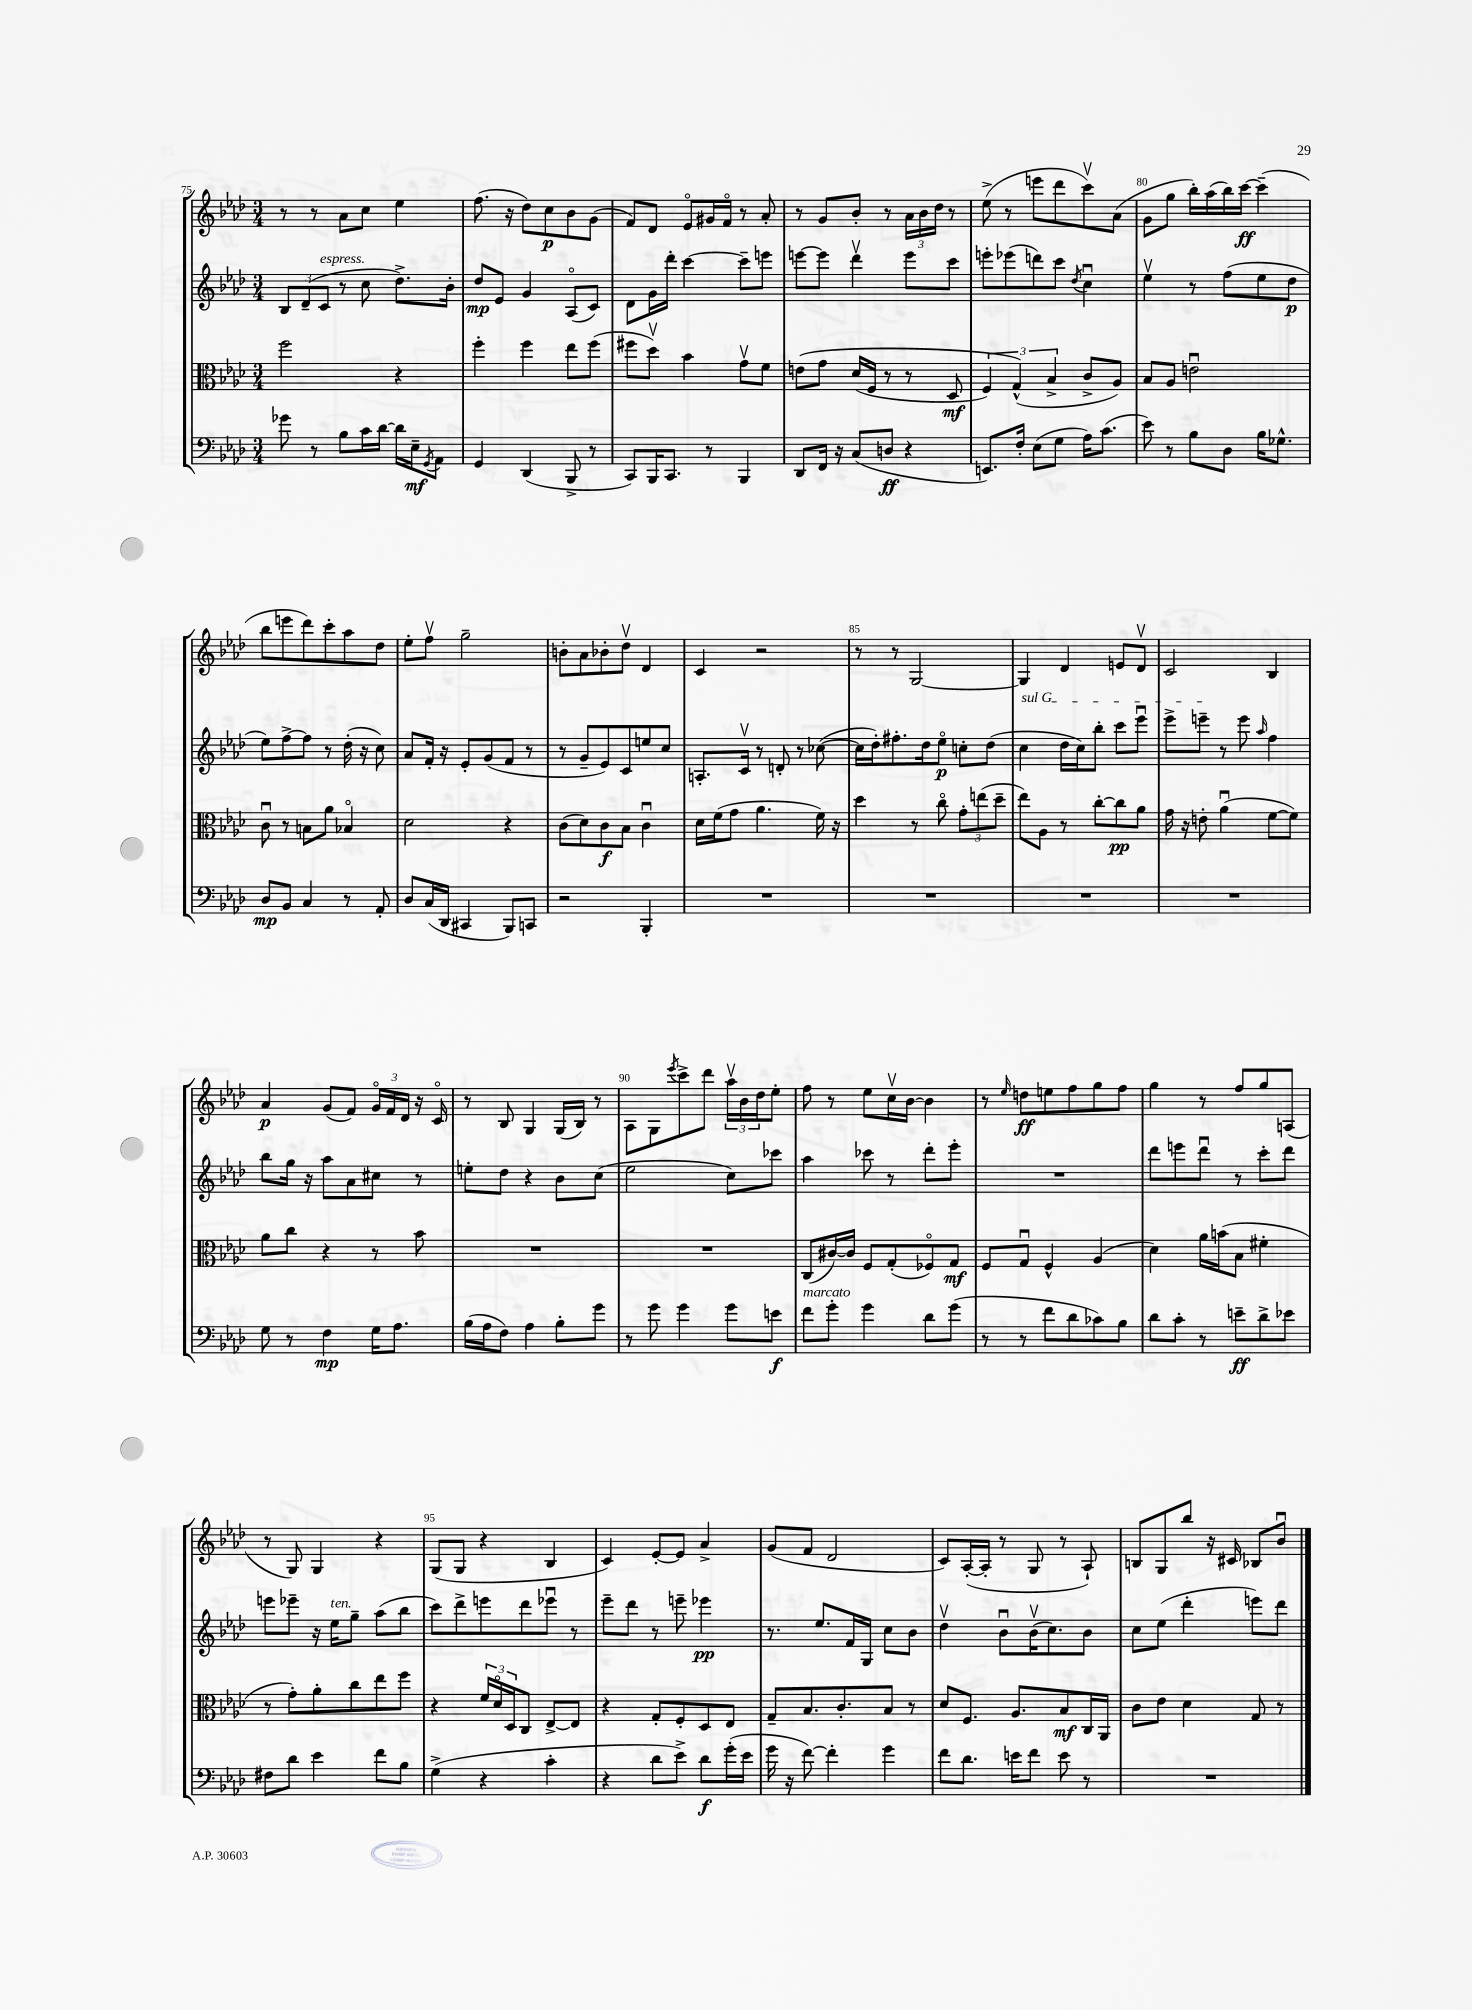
<<
\new StaffGroup <<
\new Staff = "s0" {
    \clef treble \key aes \major \numericTimeSignature \time 3/4
    r8 r8 aes'8 c''8 ees''4 |
    f''8.( r16 des''8) c''8\p bes'8 g'8( |
    f'8) des'8 ees'8\flageolet gis'16 f'16\flageolet r8 aes'8-. |
    r8 g'8 bes'8-. r8 \tuplet 3/2 { aes'16 bes'16 des''16 } r8 |
    ees''8->( r8 e'''8 des'''8 c'''8\upbow) aes'8( |
    g'8 g''8 bes''16-.) aes''16( bes''16) c'''16~\ff c'''4--( |
    bes''8 e'''8 des'''8) c'''8-. aes''8 des''8 |
    ees''8-. f''8\upbow g''2-- |
    b'8-. aes'8 bes'8-. des''8\upbow des'4 |
    c'4 r2 |
    r8 r8 g2~ |
    g4 des'4 e'8 des'8\upbow |
    c'2 bes4 |
    aes'4\p g'8( f'8) \tuplet 3/2 { g'16\flageolet f'16 des'16 } r16 c'16\flageolet |
    r8 bes8 g4 g16( bes16) r8 |
    aes8 g8 \acciaccatura { ees'''8 } c'''8-> des'''8 \tuplet 3/2 { aes''16\upbow bes'16 des''16 } ees''8-. |
    f''8 r8 ees''8 c''16\upbow bes'16~ bes'4 |
    r8 \grace { ees''16 } d''8\ff e''8 f''8 g''8 f''8 |
    g''4 r8 f''8 g''8 a8( |
    r8 g8) g4 r4 |
    g8( g8 r4 bes4 |
    c'4) ees'8~-. ees'8 aes'4-> |
    g'8( f'8 des'2 |
    c'8) aes16~-.( aes16-. r8 g8 r8 aes8-!) |
    b8 g8 bes''8 r16 cis'16 bes8 bes'8\downbow \bar "|." |
}
\new Staff = "s1" {
    \clef treble \key aes \major \numericTimeSignature \time 3/4
    \tuplet 3/2 { bes8 des'8--( c'8^\markup { \italic "espress." } } r8 c''8 des''8.->) bes'16-. |
    des''8\mp ees'8 g'4 aes8\flageolet( c'8) |
    des'8 g'16 des'''16-. c'''4~ c'''8-- e'''8 |
    e'''8~ e'''8 des'''4\upbow e'''8 c'''8 |
    e'''8-. ees'''8( d'''8) c'''8 \acciaccatura { des''8 } c''4\downbow |
    ees''4\upbow r8 f''8( ees''8 des''8\p |
    ees''8) f''8~-> f''8 r8 des''16-.( r16 c''8) |
    aes'8 f'16-. r16 ees'8-. g'8( f'8 r8 |
    r8 g'8-- ees'8) c'8 e''8 c''8 |
    a8.-. c'16\upbow r8 d'8-. r8 ces''8~( |
    ces''16 des''16-.) fis''8.-. des''16 ees''8\flageolet\p c''8-. des''8( |
    \once \override TextSpanner.bound-details.left.text = \markup { \italic "sul G" } c''4\startTextSpan des''16 c''16) bes''8-. c'''8 ees'''8\downbow |
    ees'''8-> e'''8--\stopTextSpan r8 e'''8 \grace { aes''16 } f''4 |
    bes''8 g''16 r16 aes''8 aes'8 cis''8 r8 |
    e''8-. des''8 r4 bes'8 c''8( |
    ees''2 c''8) ces'''8 |
    aes''4 ces'''8 r8 des'''8-. ees'''8-. |
    R2. |
    des'''8 e'''8 des'''8\downbow r8 c'''8-. des'''8 |
    e'''8 ees'''8-- r16 ees''16^\markup { \italic "ten." } g''8-- aes''8( bes''8 |
    c'''8) des'''8-> e'''8 des'''8 ees'''8\downbow r8 |
    ees'''8-- des'''8 r8 e'''8-- ees'''4\pp |
    r8. ees''8. f'16 g16 c''8 bes'8 |
    des''4\upbow bes'8\downbow bes'16\upbow( c''8.) bes'8 |
    c''8 ees''8( des'''4-. e'''8) des'''8 \bar "|." |
}
\new Staff = "s2" {
    \clef alto \key aes \major \numericTimeSignature \time 3/4
    f''2 r4 |
    f''4-. f''4 ees''8 f''8( |
    fis''8 des''8\upbow) bes'4 g'8\upbow f'8 |
    e'8\( g'8 des'16( f16 r8 r8 des8\mf |
    \tuplet 3/2 { f4) g4-^(\) bes4-> } c'8-> aes8) |
    bes8 aes8 e'2\downbow |
    c'8\downbow r8 b8 aes'8 bes4\flageolet |
    des'2 r4 |
    c'8( des'8) c'8\f bes8 c'4\downbow |
    des'16 f'16( g'8 aes'4. f'16) r16 |
    des''4 r8 c''8\flageolet \tuplet 3/2 { g'8-. e''8( des''8-- } |
    ees''8) aes8 r8 c''8~-. c''8\pp aes'8 |
    g'16 r16 e'8-. aes'4\downbow( f'8~ f'8) |
    aes'8 c''8 r4 r8 bes'8 |
    R2. |
    R2. |
    c8( cis'16~) cis'16 f8 g8-.( fes8\flageolet) g8\mf |
    f8 g8\downbow f4-^ aes4( |
    des'4) aes'16 b'16( bes8 fis'4-. |
    r8 g'8-.) aes'8-. c''8 ees''8 f''8 |
    r4 \tuplet 3/2 { f'16 des'16\flageolet des16 } c8 ees8~-> ees8 |
    r4 g8-. f8-. des8 ees8 |
    g8-- bes8. c'8.-. bes8 r8 |
    des'8 f8. aes8. bes8\mf c16 aes,16 |
    c'8 ees'8 des'4 g8 r8 \bar "|." |
}
\new Staff = "s3" {
    \clef bass \key aes \major \numericTimeSignature \time 3/4
    ges'8 r8 bes8 c'16 des'16~ des'16 ees16--\mf \acciaccatura { g,8 } aes,8 |
    g,4 des,4( bes,,8-> r8 |
    c,8) bes,,16 c,8. r8 bes,,4 |
    des,8 f,16 r16 c8( d8\ff r4 |
    e,8.) f16-. ees8( g8 aes16) c'8.( |
    ees'8) r8 bes8 des8 bes16 ges8.-^ |
    des8\mp bes,8 c4 r8 aes,8-. |
    des8 c16( des,16 cis,4 bes,,8) c,8 |
    r2 bes,,4-. |
    R2. |
    R2. |
    R2. |
    R2. |
    g8 r8 f4\mp g16 aes8. |
    bes16( aes16 f8) aes4 bes8-. g'8 |
    r8 g'8 g'4 g'8 e'8\f |
    f'8^\markup { \italic "marcato" } g'8-. g'4 des'8 g'8( |
    r8 r8 f'8 des'8 ces'8) bes8 |
    des'8 c'8-. r8 e'8--\ff des'8-> ees'8 |
    fis8 des'8 ees'4 f'8 bes8 |
    g4->( r4 c'4-. |
    r4 des'8 ees'8->) des'8\f g'16-.( ees'16 |
    g'16 r16 f'8~) f'4-. g'4 |
    f'8 des'8. e'16 f'8 e'8 r8 |
    R2. \bar "|." |
}
>>
>>
\layout { \context { \Score currentBarNumber = #75 \override BarNumber.break-visibility = ##(#f #t #t) barNumberVisibility = #(every-nth-bar-number-visible 5) } }
